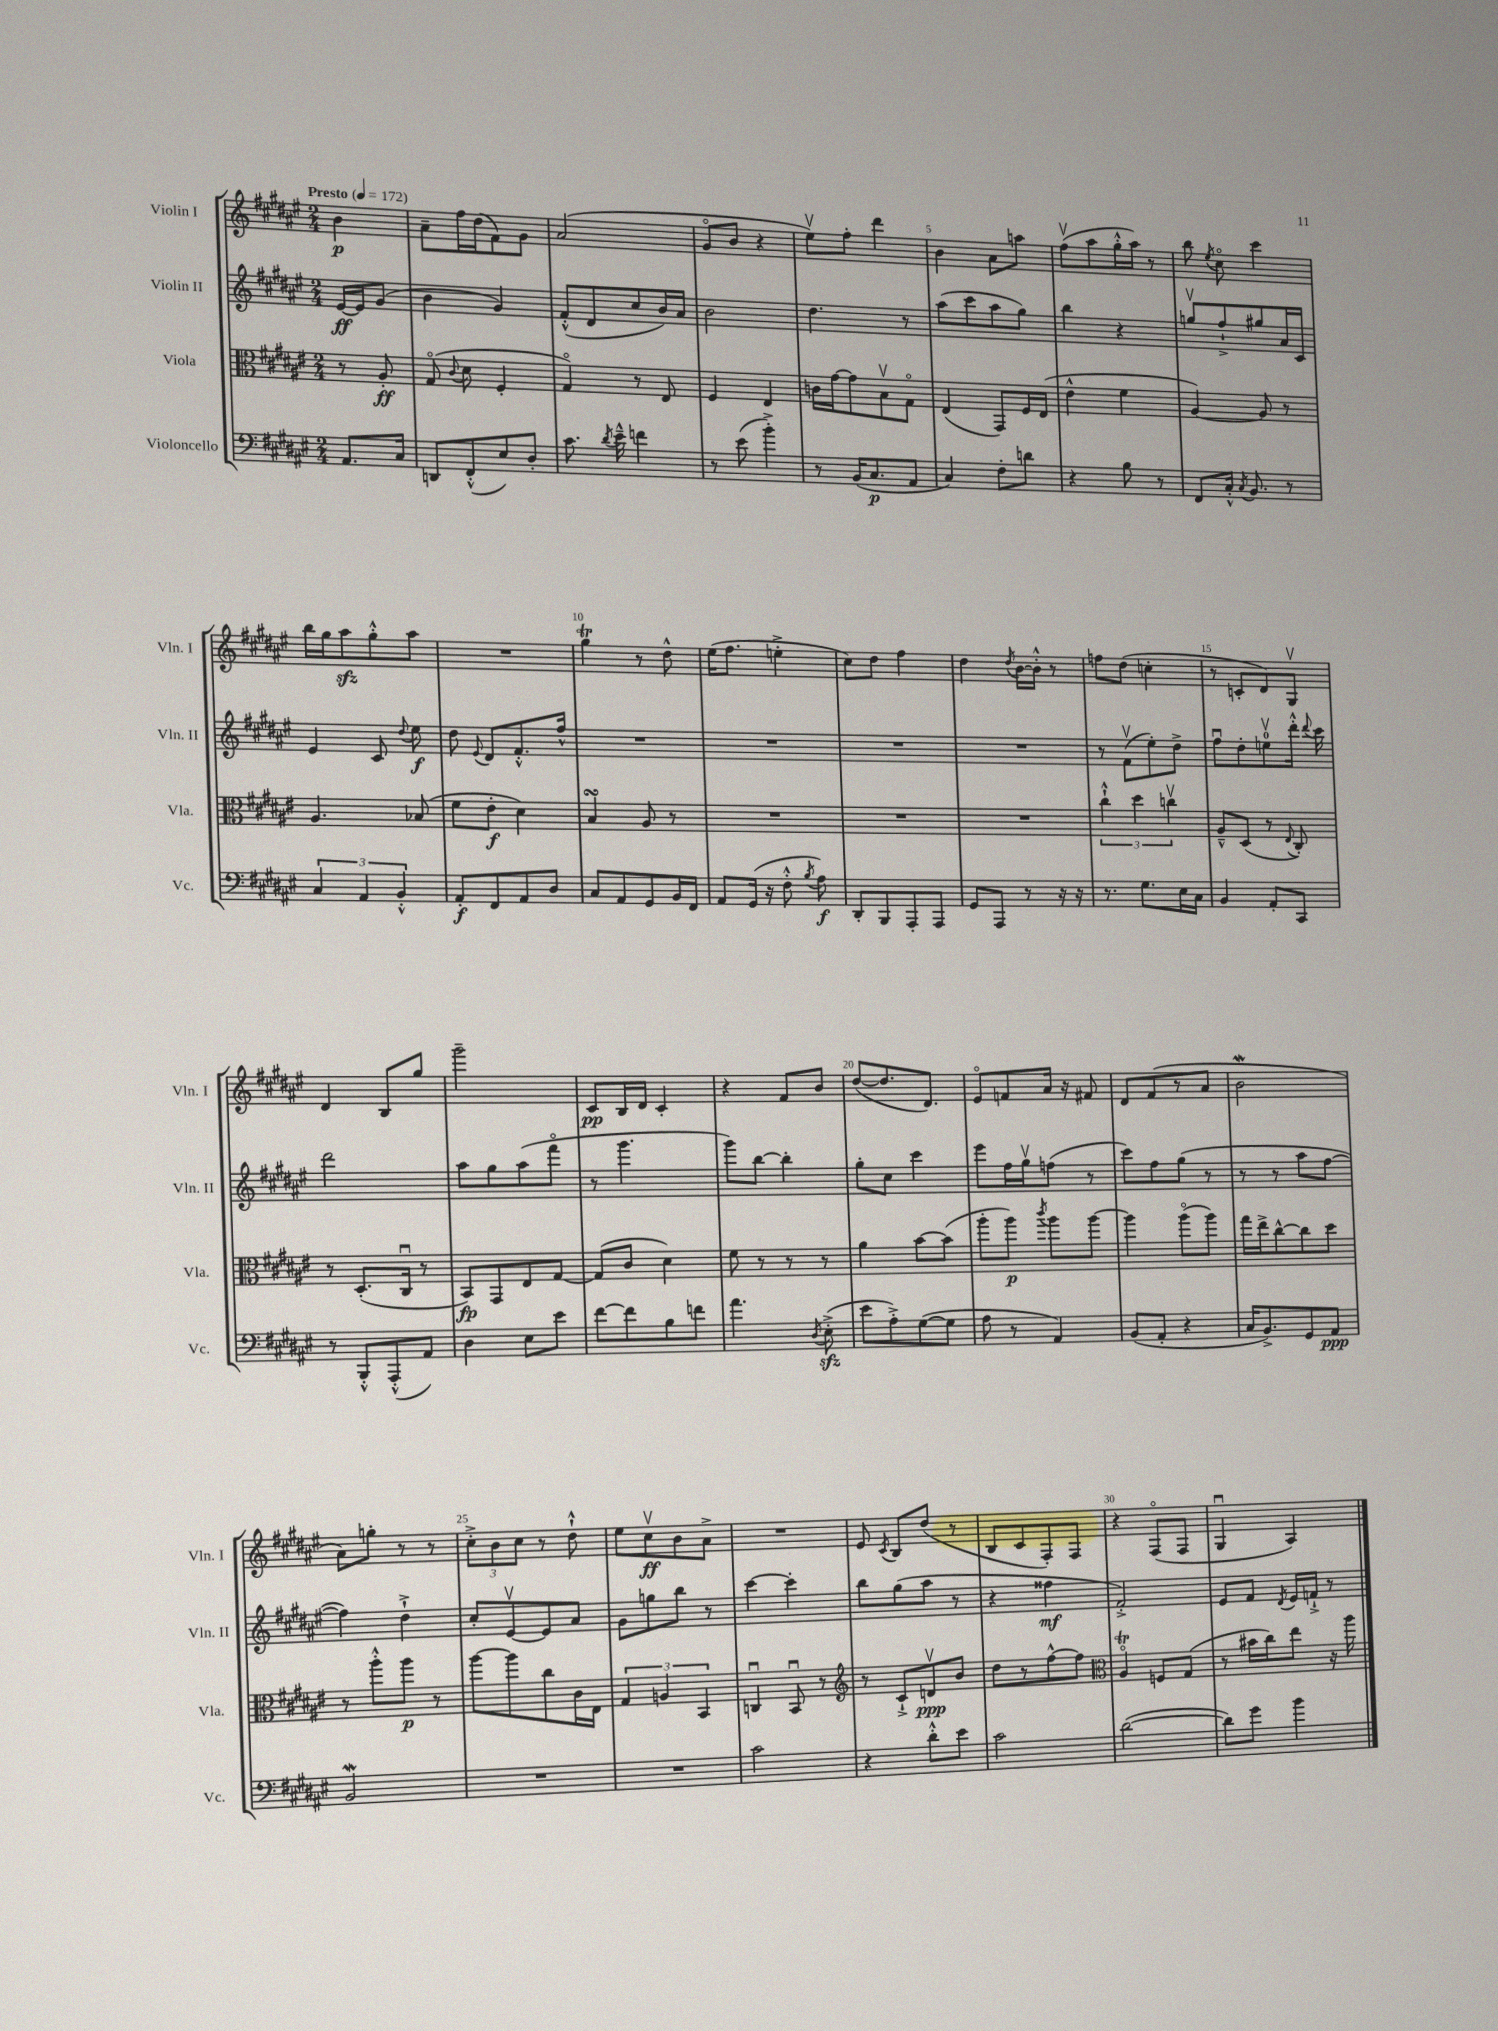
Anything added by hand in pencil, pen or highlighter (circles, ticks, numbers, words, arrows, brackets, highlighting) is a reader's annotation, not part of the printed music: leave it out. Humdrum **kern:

**kern	**kern	**kern	**kern
*staff4	*staff3	*staff2	*staff1
*clefF4	*clefC3	*clefG2	*clefG2
*k[f#c#g#d#a#e#]	*k[f#c#g#d#a#e#]	*k[f#c#g#d#a#e#]	*k[f#c#g#d#a#e#]
*M2/4	*M2/4	*M2/4	*M2/4
*MM172	*MM172	*MM172	*MM172
8.AA#	8r	[16e#	4b
.	.	16e#]	.
.	8A#'	(8g#	.
16C#	.	.	.
=	=	=	=
8DD	(8G#o	4b	8a#~
.	8qqc#	.	.
(8FF#'^^	8d#	.	16ff#
.	.	.	(16dd#
8E#)	4F#'	4g#)	8f#)
8D#'	.	.	8g#
=	=	=	=
8.c#	4G#o)	(8f#'^^	(2a#
.	.	8d#	.
8qd#	.	.	.
16e#~^^	.	.	.
4f	8r	8cc#	.
.	8E#	16b)	.
.	.	16a#	.
=	=	=	=
8r	4F#	2b	8g#o
(8e#	.	.	8b
4b'^)	4E#	.	4r
=	=	=	=
8r	16c	4.dd#	8ee#v)
.	[16g#	.	.
(16BB	8g#]	.	8ff#'
8.C#	.	.	.
.	8Bv	.	4ddd#
8AA#	8G#o	8r	.
=	=	=	=
4C#)	(4E#	(8aa#	4b
.	.	8ccc#	.
8F#'	8GG#)	8aa#	8a#
8d	16F#	8gg#)	8aa
.	(16E#	.	.
=	=	=	=
4r	4e#^^	4bb	(8ff#v
.	.	.	8aa#
8B	4f#	4r	16gg#'^^
.	.	.	16aa#)
8r	.	.	8r
=	=	=	=
8FF#	[4A#)	8ggv	8bb
.	.	.	8qee#
16C#'^^	.	8ff#`^	8cc#o
8qC#	.	.	.
8.BB	.	.	.
.	8A#]	8gg#	4ccc#
8r	8r	16a#	.
.	.	16c#	.
=	=	=	=
6C#	4.A#	4e#	16bb
.	.	.	16gg#
.	.	.	8aa#
6AA#	.	.	.
.	.	8c#	8gg#'^^
6BB'^^	.	.	.
.	.	8qqdd#	.
.	(8B-	8ee#	8aa#
=	=	=	=
8AA#'	8f#	8dd#	2r
.	.	8qqe#	.
8FF#	8e#'	8d#	.
8AA#	4d#)	8.f#'^^	.
8D#	.	.	.
.	.	16ff#^^	.
=	=	=	=
8C#	4B	2r	4gg#
8AA#	.	.	.
8GG#	8A#	.	8r
16BB	8r	.	8dd#^^
16FF#	.	.	.
=	=	=	=
8AA#	2r	2r	(16ee#
.	.	.	8.ff#
(16GG#	.	.	.
16r	.	.	.
8F#'^^	.	.	4ee'^
8qB	.	.	.
8A#)	.	.	.
=	=	=	=
8DD#'	2r	2r	8cc#)
8BBB	.	.	8dd#
8AAA#'	.	.	4ff#
8AAA#	.	.	.
=	=	=	=
8GG#	2r	2r	4dd#
8AAA#	.	.	.
.	.	.	8qdd#
8r	.	.	[16b
.	.	.	16b'^^]
16r	.	.	8r
16r	.	.	.
=	=	=	=
8.r	6cc#`^^	8r	8ff
.	.	(8f#v	(8dd#
.	6dd#	.	.
8.G#	.	.	.
.	.	8ee#')	4cc'
.	6ccv	.	.
16E#	.	8dd#^	.
16C#	.	.	.
=	=	=	=
4BB	8A#~^^	8ff#u	8r
.	(8D#	8dd#'	8c'
8AA#'	8r	8eev	8d#)
.	8qqE#	.	.
8CC#	8C#')	16ddd#'^^	8G#v
.	.	8qqddd#	.
.	.	16ccc#	.
=	=	=	=
8r	8r	2ddd#	4d#
8BBB'^^	(8.D#'	.	.
(8AAA#'^^	.	.	8B
.	16C#u	.	.
8AA#)	8r	.	8gg#
=	=	=	=
4D#	8BB)	8aa#	2ggg#~
.	8GG#	8gg#	.
8E#	8E#	(8aa#	.
8e#	[8G#	8fff#o	.
=	=	=	=
[8f#	(8G#]	8r	8c#
8f#]	8c#	4.ggg#	16B
.	.	.	16d#
8B	4d#)	.	4c#'
8f	.	.	.
=	=	=	=
4.a#	8f#	8ggg#)	4r
.	8r	[8bb	.
.	8r	4bb']	8f#
8qD#	.	.	.
(8E#'^	8r	.	8b
=	=	=	=
8e#	4a#	8gg#'	([8dd#
8A#'^)	.	8cc#	8.dd#]
([8G#	[8b	4ccc#	.
.	.	.	8.d#)
8G#]	(8b]	.	.
=	=	=	=
8A#	8aa#'	8eee#	8e#o
8r	8aa#)	16ff#	8f
.	.	16gg#v	.
.	8qccc#	.	.
4AA#)	8aa#	(8ff	16a#
.	.	.	16r
.	[8aa#	8r	8f#
=	=	=	=
(8BB	4aa#]	8ccc#)	8d#
8AA#'	.	8ff#	(8f#
4r	(8aa#o	(8gg#	8r
.	8aa#)	8r	8a#
=	=	=	=
16C#	16gg#	8r	2b
8.BB^)	16ee#^	.	.
.	[8cc#^^	8r	.
8GG#	8cc#]	8aa#	.
8AA#	8dd#	[8ff#	.
=	=	=	=
2BB	8r	4ff#])	8a#)
.	8aa#'^^	.	8gg'
.	8aa#	4dd#`^	8r
.	8r	.	8r
=	=	=	=
2r	[8aa#	8cc#'	12cc#'^
.	.	.	12b
.	8aa#]	[8e#v	.
.	.	.	12cc#
.	8cc#	8e#]	8r
.	16c#	8a#	8dd#`^^
.	16E#	.	.
=	=	=	=
2r	6G#	8g#	8ee#
.	.	8gg	8cc#v
.	6A	.	.
.	.	8bb	8b
.	6BB	.	.
.	.	8r	8a#^
=	=	=	=
2c#	4Cu	[4ccc#	2r
.	8BBu	4ccc#']	.
.	8r	.	.
=	=	=	=
*	*clefG2	*	*
4r	8r	8bb	8e#
.	.	.	8qc#
.	8c#`^	(8gg#	8B
8d#'^^	8dv	8aa#	(8dd#
8e#	8b	8r	8r
=	=	=	=
2c#	8dd#	4r	8B
.	8r	.	8c#
.	[8ff#^^	4ff##	8F#')
.	8ff#]	.	8F#
=	=	=	=
*	*clefC3	*	*
([2d#	4A#o	2f#'^)	4r
.	8F	.	(8F#o
.	(8G#	.	8F#
=	=	=	=
8d#])	8r	8e#	4G#u
8g#	16b#	8f#	.
.	16cc#)	.	.
.	.	8qd#	.
4b	8ee#	16e#	4A#)
.	.	16f`^	.
.	16r	8r	.
.	16aa#	.	.
==	==	==	==
*-	*-	*-	*-
